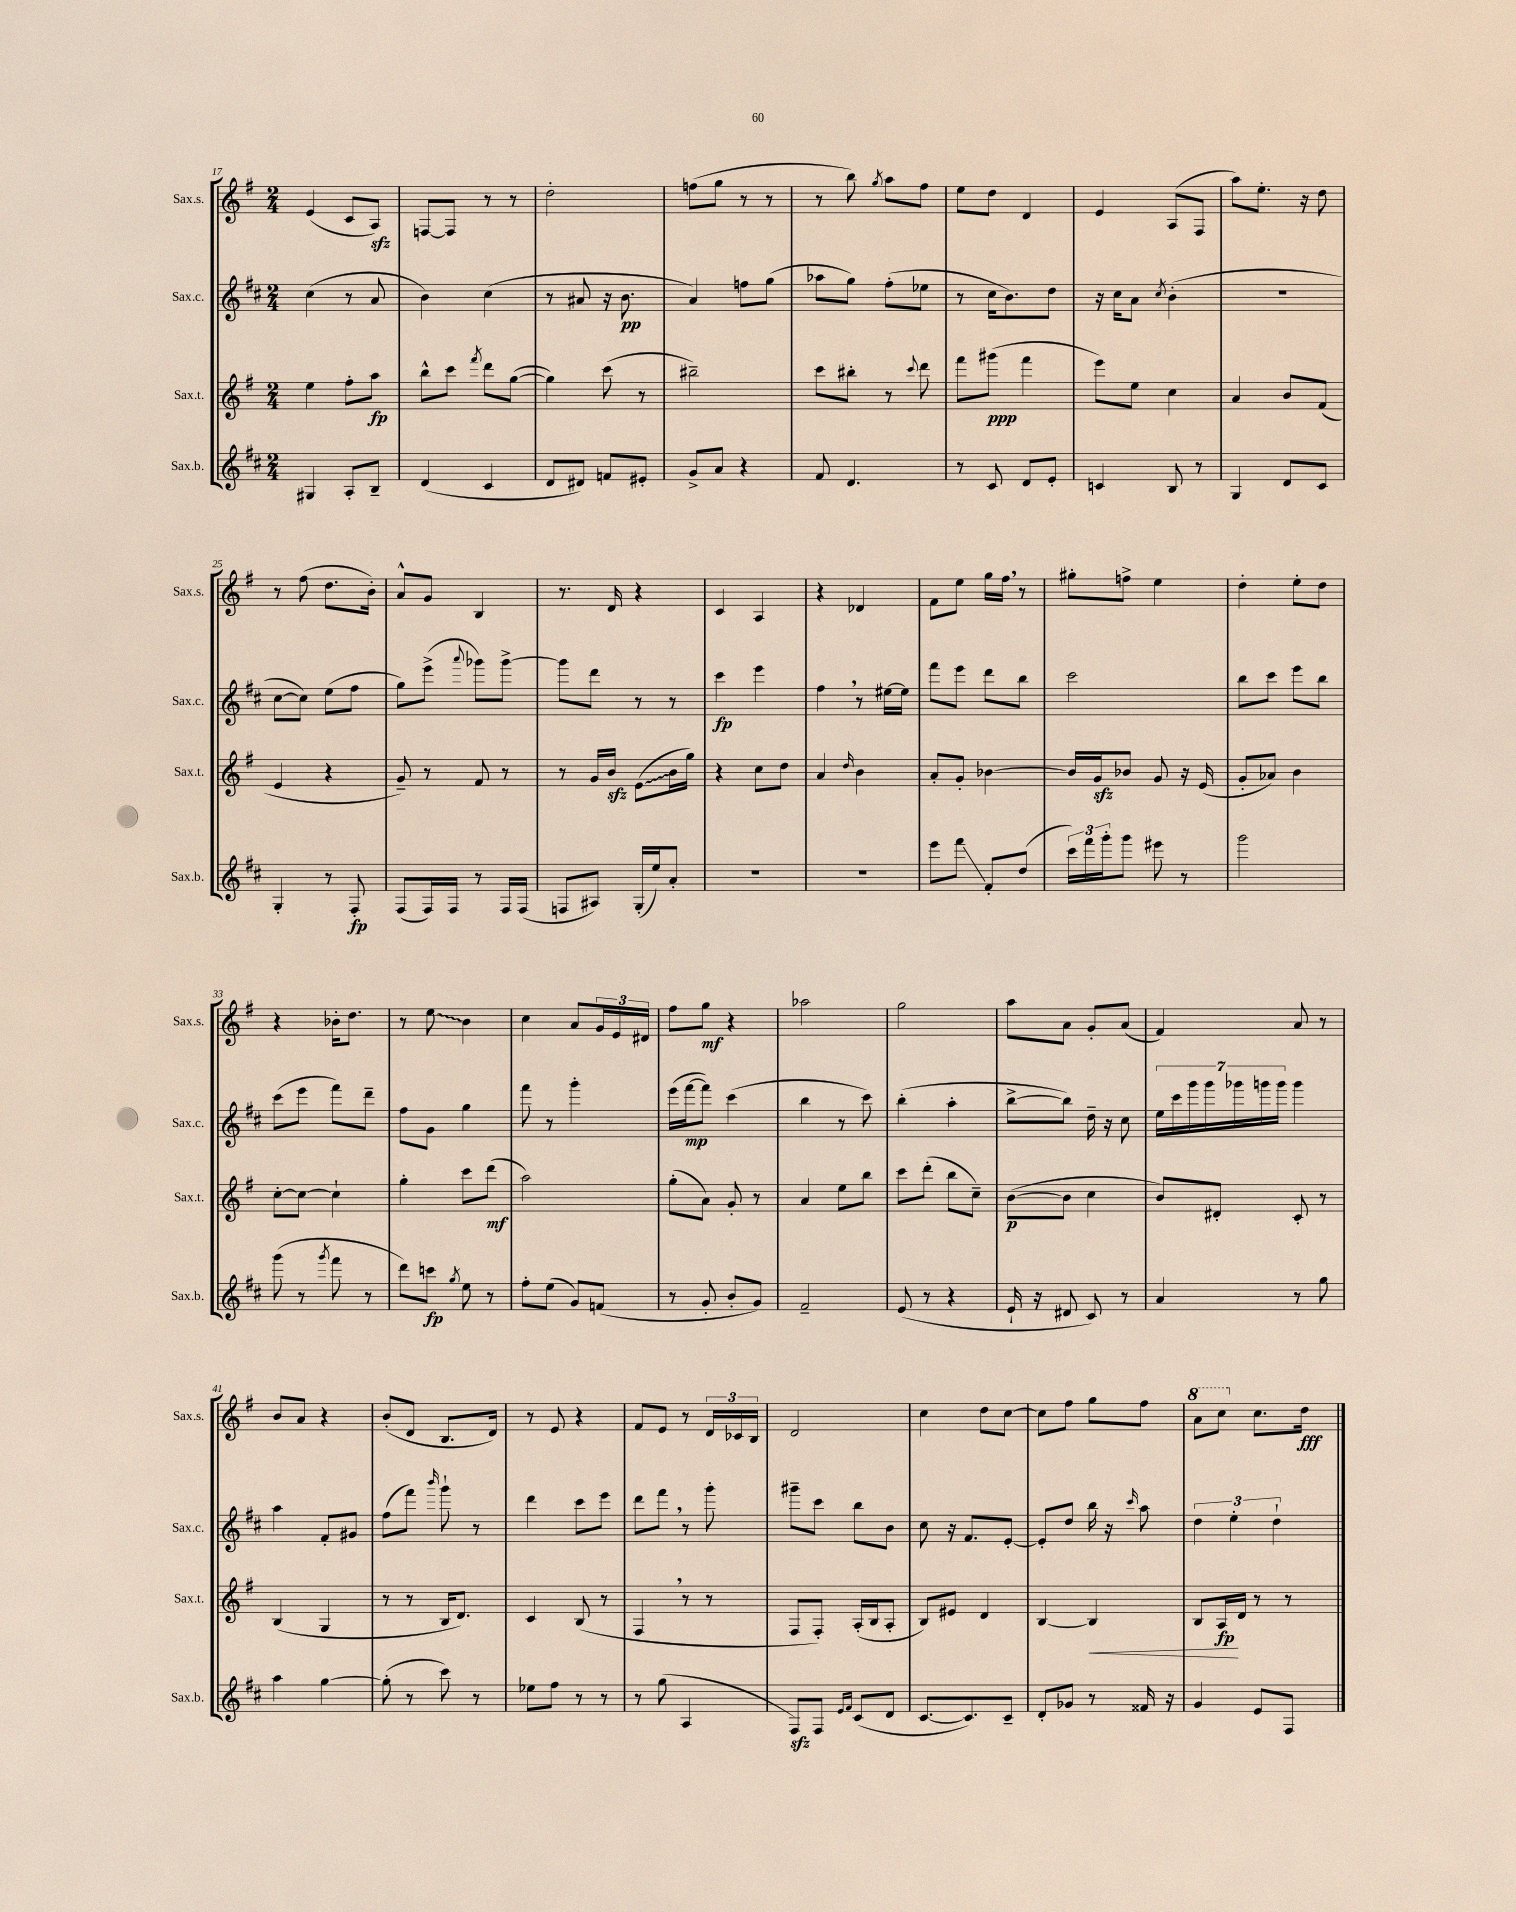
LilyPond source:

<<
\new StaffGroup <<
\new Staff = "s0" \with { instrumentName = "Sax.s." shortInstrumentName = "Sax.s." } {
    \clef treble \key g \major \numericTimeSignature \time 2/4
    e'4( c'8 a8\sfz) |
    f8~ f8 r8 r8 |
    d''2-. |
    f''8( g''8 r8 r8 |
    r8 b''8) \acciaccatura { g''8 } a''8 fis''8 |
    e''8 d''8 d'4 |
    e'4 a8( fis8 |
    a''8) e''8.-. r16 d''8 |
    r8 fis''8( d''8. b'16-.) |
    a'8-^ g'8 b4 |
    r8. d'16 r4 |
    c'4 a4 |
    r4 des'4 |
    fis'8 e''8 g''16 fis''16 \breathe r8 |
    gis''8-. f''8-> e''4 |
    d''4-. e''8-. d''8 |
    r4 bes'16-. d''8. |
    r8 \once \override Glissando.style = #'zigzag e''8\glissando b'4 |
    c''4 a'8 \tuplet 3/2 { g'16 e'16 dis'16 } |
    fis''8 g''8\mf r4 |
    aes''2 |
    g''2 |
    a''8 a'8 g'8-. a'8( |
    fis'4) a'8 r8 |
    b'8 a'8 r4 |
    b'8-.( d'8 b8. d'16) |
    r8 e'8 r4 |
    fis'8 e'8 r8 \tuplet 3/2 { d'16 ces'16 b16 } |
    d'2 |
    c''4 d''8 c''8~ |
    c''8 fis''8 g''8 fis''8 |
    \ottava #1 a''8 c'''8 \ottava #0 c''8. d''16\fff \bar "|." |
}
\new Staff = "s1" \with { instrumentName = "Sax.c." shortInstrumentName = "Sax.c." } {
    \clef treble \key d \major \numericTimeSignature \time 2/4
    cis''4( r8 a'8 |
    b'4) cis''4( |
    r8 ais'8 r16 b'8.\pp |
    a'4) f''8 g''8( |
    aes''8 g''8) fis''8-.( ees''8 |
    r8 cis''16 b'8.) d''8 |
    r16 cis''16 a'8 \acciaccatura { cis''8 } b'4-.( |
    R2 |
    cis''8~ cis''8) e''8( fis''8 |
    g''8) e'''8->( \appoggiatura { a'''8 } ges'''8) ges'''8~-> |
    ges'''8 d'''8 r8 r8 |
    cis'''4\fp e'''4 |
    fis''4 \breathe r8 eis''16~ eis''16 |
    fis'''8 e'''8 d'''8 b''8 |
    cis'''2 |
    b''8 cis'''8 e'''8 b''8 |
    cis'''8( e'''8 fis'''8) d'''8-- |
    fis''8 g'8 g''4 |
    fis'''8 r8 g'''4-. |
    e'''16( fis'''16~\mp fis'''8) cis'''4( |
    b''4 r8 cis'''8) |
    b''4-.( a''4-. |
    b''8~-> b''8) d''16-- r16 cis''8 |
    \tuplet 7/4 { e''16 cis'''16 g'''16 g'''16 ges'''16 g'''16 g'''16 } g'''4 |
    a''4 fis'8-. gis'8 |
    fis''8( fis'''8) \grace { b'''16 } g'''8-! r8 |
    d'''4 cis'''8 e'''8 |
    d'''8 fis'''8 \breathe r8 g'''8-. |
    gis'''8-- cis'''8 b''8 b'8 |
    cis''8 r16 fis'8. e'8~-. |
    e'8-. d''8 b''16 r16 \grace { cis'''16 } a''8 |
    \tuplet 3/2 { d''4 e''4-. d''4-! } \bar "|." |
}
\new Staff = "s2" \with { instrumentName = "Sax.t." shortInstrumentName = "Sax.t." } {
    \clef treble \key g \major \numericTimeSignature \time 2/4
    e''4 fis''8-. a''8\fp |
    b''8-^ c'''8 \acciaccatura { fis'''8 } d'''8 g''8~( |
    g''4) c'''8( r8 |
    bis''2--) |
    c'''8 bis''8-. r8 \appoggiatura { c'''8 } d'''8 |
    fis'''8 gis'''8\ppp( fis'''4 |
    e'''8) e''8 c''4 |
    a'4 b'8 fis'8( |
    e'4 r4 |
    g'8--) r8 fis'8 r8 |
    r8 g'16 b'16\sfz \once \override Glissando.style = #'zigzag e'8\glissando( b'16 g''16) |
    r4 c''8 d''8 |
    a'4 \grace { d''16 } b'4 |
    a'8-. g'8-. bes'4~ |
    bes'16 g'16\sfz bes'8 g'8 r16 e'16( |
    g'8-. aes'8) b'4 |
    c''8~-. c''8~ c''4-! |
    g''4-. c'''8 d'''8\mf( |
    a''2) |
    g''8-.( a'8) g'8-. r8 |
    a'4 e''8 b''8 |
    c'''8 d'''8-.( b''8 c''8--) |
    b'8~\p( b'8 c''4 |
    b'8) dis'8-. c'8-. r8 |
    b4( g4 |
    r8 r8 b16 d'8.) |
    c'4 b8( r8 |
    fis4 \breathe r8 r8 |
    fis8 fis8-.) a16-.( b16 a8-. |
    b8) eis'8 d'4 |
    b4~ b4\< |
    b8 a16\fp\! d'16 r8 r8 \bar "|." |
}
\new Staff = "s3" \with { instrumentName = "Sax.b." shortInstrumentName = "Sax.b." } {
    \clef treble \key d \major \numericTimeSignature \time 2/4
    gis4 a8-. b8-- |
    d'4( cis'4 |
    d'8 dis'8) f'8 eis'8-. |
    g'8-> a'8 r4 |
    fis'8 d'4. |
    r8 cis'8 d'8 e'8-. |
    c'4 b8 r8 |
    g4 d'8 cis'8 |
    g4-. r8 fis8-.\fp |
    fis8( fis16) fis16 r8 fis16 fis16( |
    f8 ais8) g16-.( e''16) a'8-. |
    R2 |
    R2 |
    e'''8 fis'''8\glissando fis'8-. d''8( |
    \tuplet 3/2 { cis'''16) fis'''16 g'''16-. } g'''8 eis'''8 r8 |
    g'''2 |
    g'''8( r8 \acciaccatura { g'''8 } fis'''8 r8 |
    d'''8) c'''8\fp \acciaccatura { g''8 } e''8 r8 |
    fis''8-. e''8( g'8) f'8( |
    r8 g'8-. b'8-. g'8) |
    fis'2-- |
    e'8( r8 r4 |
    e'16-! r16 dis'8 cis'8) r8 |
    a'4 r8 g''8 |
    a''4 g''4~ |
    g''8-.( r8 cis'''8) r8 |
    ees''8 fis''8 r8 r8 |
    r8 g''8( a4 |
    fis8\sfz) fis8 \grace { e'16 fis'16 } cis'8( d'8 |
    cis'8.~ cis'8.) cis'8-- |
    d'8-. ges'8 r8 fisis'16 r16 |
    g'4 e'8 fis8 \bar "|." |
}
>>
>>
\layout { \context { \Score currentBarNumber = #17 } }
